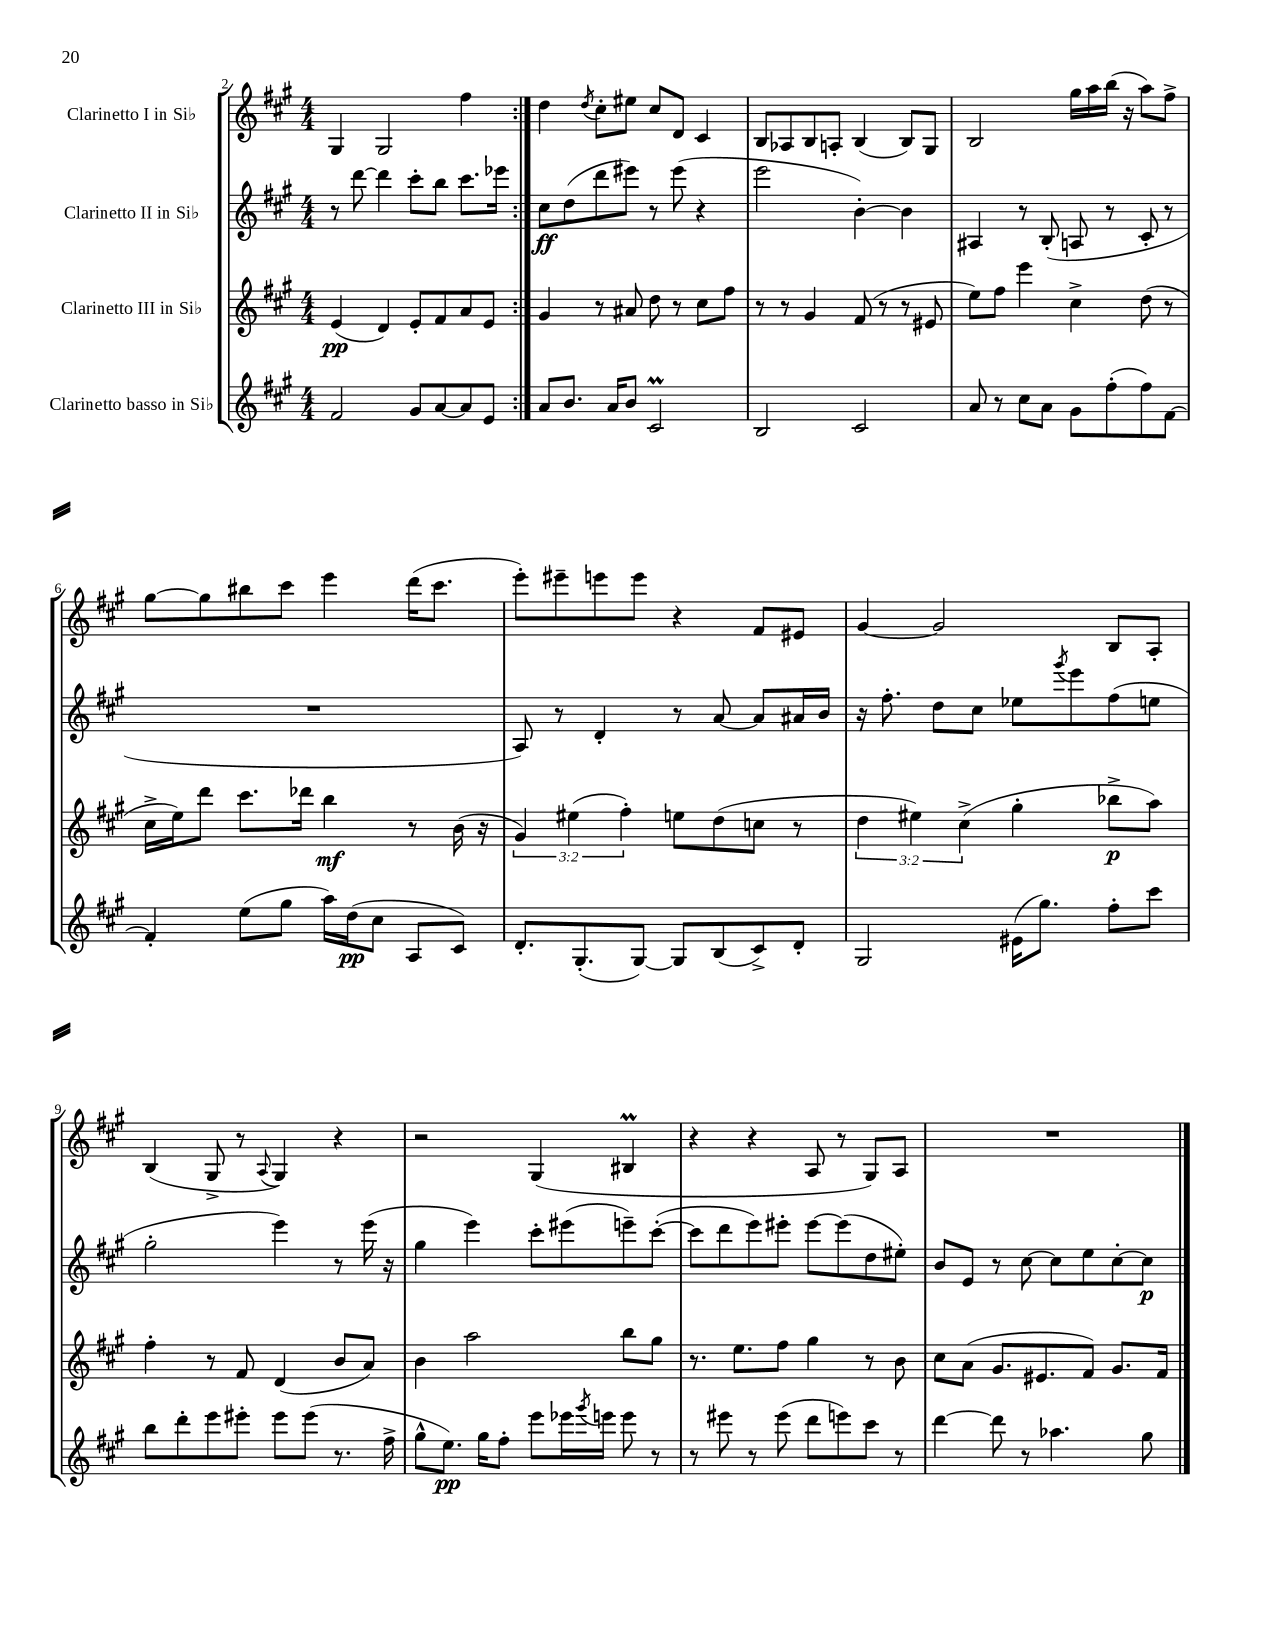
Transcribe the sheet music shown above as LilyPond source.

<<
\new StaffGroup <<
\new Staff = "s0" \with { instrumentName = "Clarinetto I in Sib" } {
    \clef treble \key a \major \numericTimeSignature \time 4/4
    \repeat volta 2 { gis4 gis2 fis''4 | }
    d''4 \acciaccatura { d''8 } cis''8-. eis''8 cis''8 d'8 cis'4 |
    b8 aes8 b8 a8-. b4( b8) gis8 |
    b2 gis''16 a''16 b''16( r16 a''8) fis''8-> |
    gis''8~ gis''8 bis''8 cis'''8 e'''4 d'''16( cis'''8. |
    e'''8-.) eis'''8-- e'''8 e'''8 r4 fis'8 eis'8 |
    gis'4~ gis'2 b8 a8-. |
    b4( gis8-> r8 \appoggiatura { a8 } gis4) r4 |
    r2 gis4( bis4\prall |
    r4 r4 a8 r8 gis8) a8 |
    R1 \bar "|." |
}
\new Staff = "s1" \with { instrumentName = "Clarinetto II in Sib" } {
    \clef treble \key a \major \numericTimeSignature \time 4/4
    \repeat volta 2 { r8 d'''8~ d'''4 cis'''8-. b''8 cis'''8. ees'''16 | }
    cis''8\ff d''8( d'''8 eis'''8) r8 eis'''8( r4 |
    e'''2 b'4~-.) b'4 |
    ais4 r8 b8-.( a8 r8 cis'8-. r8 |
    R1 |
    a8) r8 d'4-. r8 a'8~ a'8 ais'16 b'16 |
    r16 fis''8.-. d''8 cis''8 ees''8 \acciaccatura { gis'''8 } e'''8 fis''8( e''8 |
    gis''2-. e'''4) r8 e'''16( r16 |
    gis''4 e'''4) cis'''8-. eis'''8( e'''8--) cis'''8~-.( |
    cis'''8 d'''8 e'''8) eis'''8-. eis'''8~ eis'''8( d''8 eis''8-.) |
    b'8 e'8 r8 cis''8~ cis''8 e''8 cis''8~-. cis''8\p \bar "|." |
}
\new Staff = "s2" \with { instrumentName = "Clarinetto III in Sib" } {
    \clef treble \key a \major \numericTimeSignature \time 4/4 \override Staff.TupletNumber.text = #tuplet-number::calc-fraction-text
    \repeat volta 2 { e'4\pp( d'4) e'8-. fis'8 a'8 e'8 | }
    gis'4 r8 ais'8 d''8 r8 cis''8 fis''8 |
    r8 r8 gis'4 fis'8( r8 r8 eis'8 |
    e''8) fis''8 e'''4 cis''4-> d''8( r8 |
    cis''16-> e''16) d'''8 cis'''8. des'''16 b''4\mf r8 b'16( r16 |
    \tuplet 3/2 { gis'4) eis''4( fis''4-.) } e''8 d''8( c''8 r8 |
    \tuplet 3/2 { d''4 eis''4) cis''4->( } gis''4-. bes''8->\p a''8) |
    fis''4-. r8 fis'8 d'4( b'8 a'8) |
    b'4 a''2 b''8 gis''8 |
    r8. e''8. fis''8 gis''4 r8 b'8 |
    cis''8 a'8( gis'8. eis'8. fis'8) gis'8. fis'16 \bar "|." |
}
\new Staff = "s3" \with { instrumentName = "Clarinetto basso in Sib" } {
    \clef treble \key a \major \numericTimeSignature \time 4/4
    \repeat volta 2 { fis'2 gis'8 a'8~ a'8 e'8 | }
    a'8 b'8. a'16 b'8 cis'2\prall |
    b2 cis'2 |
    a'8 r8 cis''8 a'8 gis'8 fis''8-.( fis''8) fis'8~ |
    fis'4-. e''8( gis''8 a''16) d''16\pp( cis''8 a8 cis'8) |
    d'8.-. gis8.-.( gis8~) gis8 b8( cis'8->) d'8-. |
    gis2 eis'16( gis''8.) fis''8-. cis'''8 |
    b''8 d'''8-. e'''8 eis'''8-. eis'''8 eis'''8( r8. fis''16-> |
    gis''8-^ e''8.\pp) gis''16 fis''8-. e'''8 ees'''16 \acciaccatura { gis'''8 } e'''16 e'''8 r8 |
    r8 eis'''8 r8 eis'''8( d'''8 e'''8) cis'''8 r8 |
    d'''4~ d'''8 r8 aes''4. gis''8 \bar "|." |
}
>>
>>
\layout { \context { \Score currentBarNumber = #2 } }
